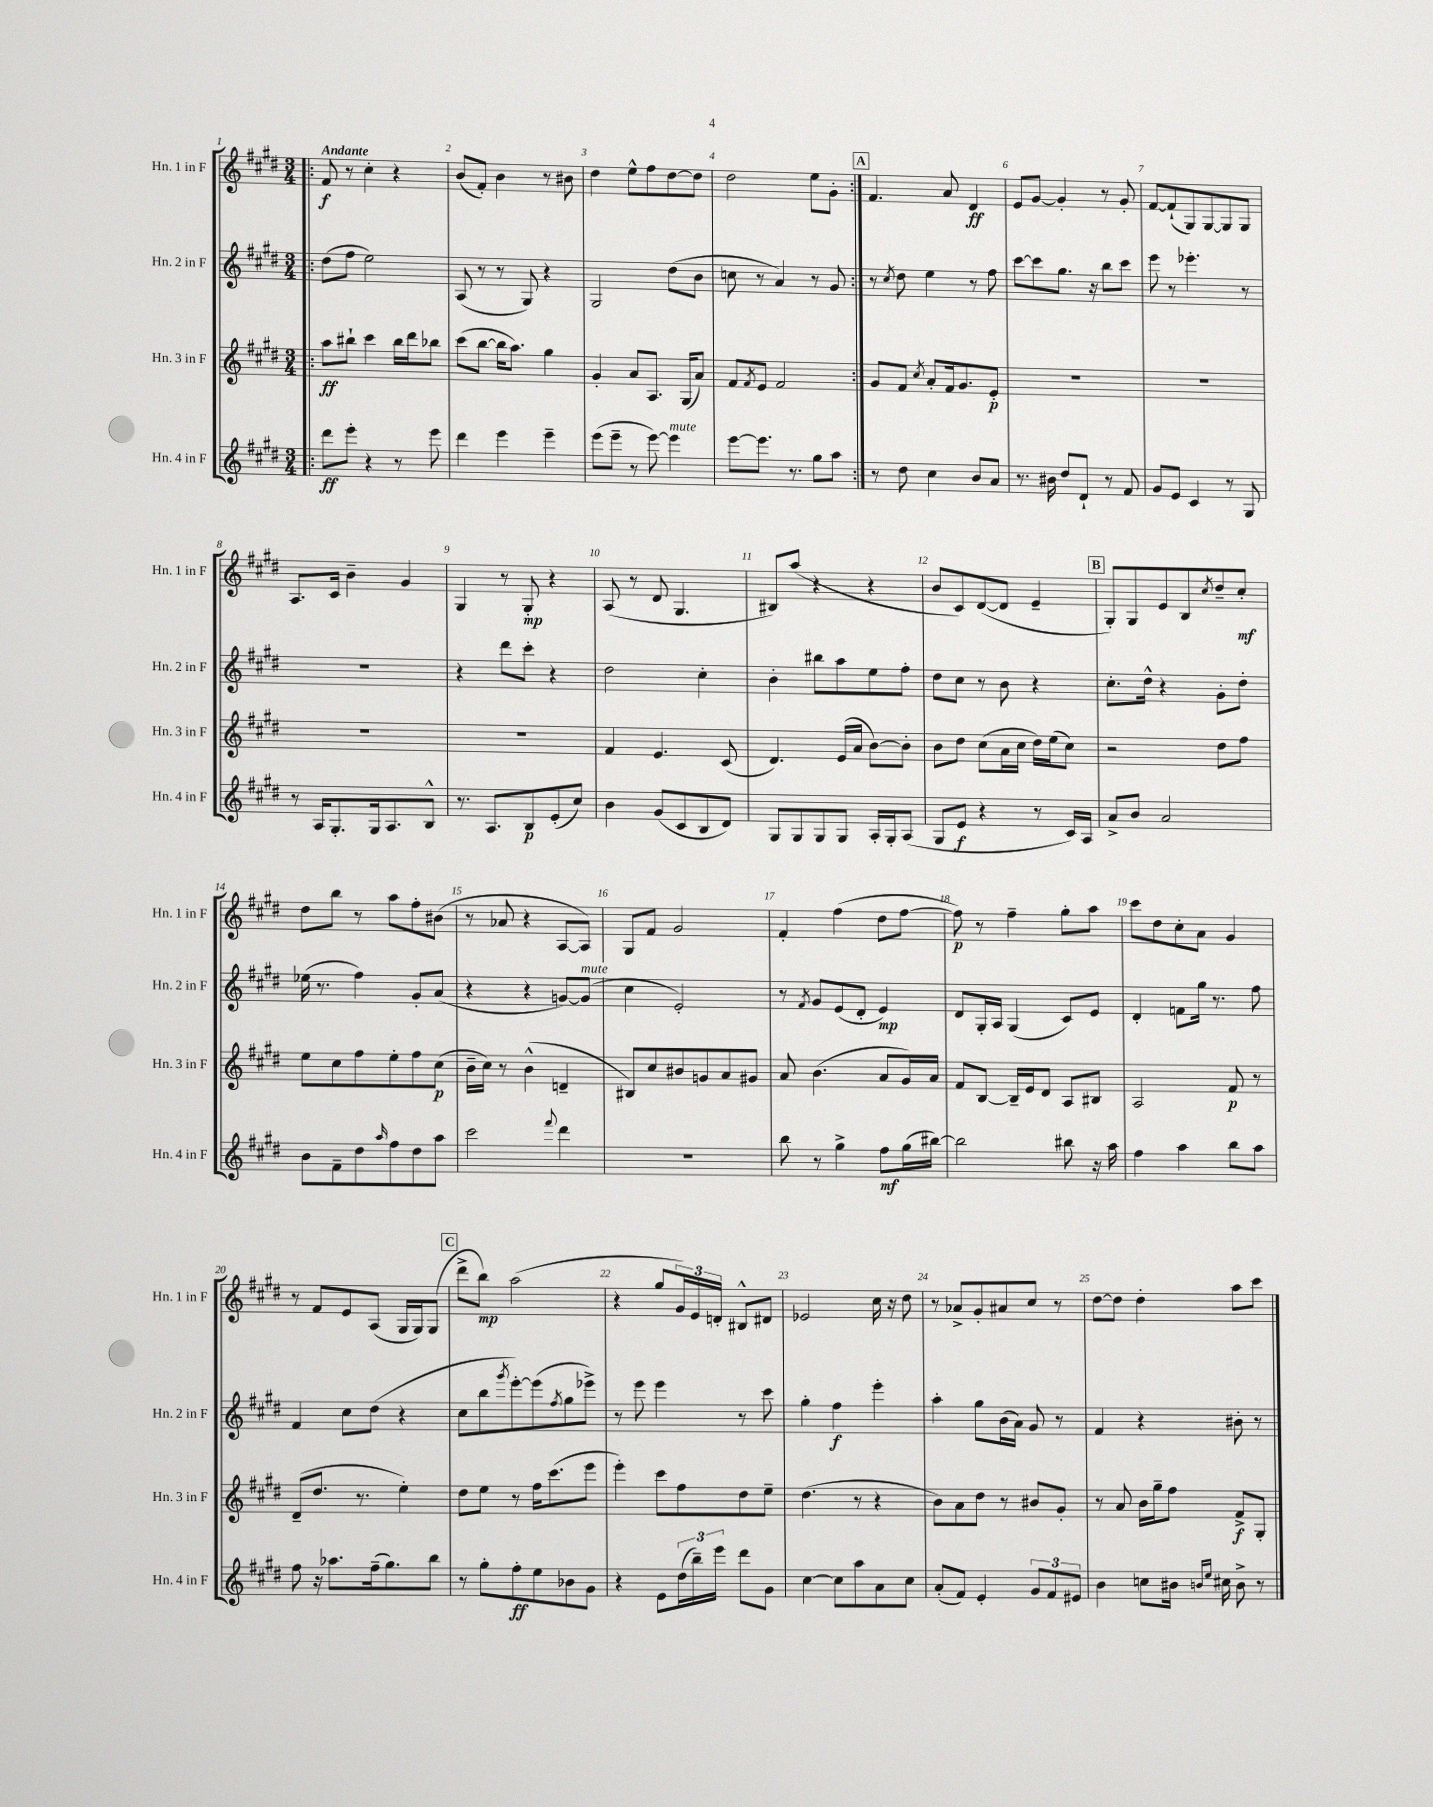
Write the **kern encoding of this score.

**kern	**dynam	**kern	**dynam	**kern	**dynam	**kern	**dynam
*part4	*part4	*part3	*part3	*part2	*part2	*part1	*part1
*staff4	*staff4	*staff3	*staff3	*staff2	*staff2	*staff1	*staff1
*I"Hn. 4 in F	*	*I"Hn. 3 in F	*	*I"Hn. 2 in F	*	*I"Hn. 1 in F	*
*I'Hn. 4 in F	*	*I'Hn. 3 in F	*	*I'Hn. 2 in F	*	*I'Hn. 1 in F	*
*clefG2	*	*clefG2	*	*clefG2	*	*clefG2	*
*k[f#c#g#d#]	*	*k[f#c#g#d#]	*	*k[f#c#g#d#]	*	*k[f#c#g#d#]	*
*M3/4	*	*M3/4	*	*M3/4	*	*M3/4	*
=1!|:	=1!|:	=1!|:	=1!|:	=1!|:	=1!|:	=1!|:	=1!|:
!	!	!	!	!	!	!LO:TX:a:B:t=Andante	!
8ddd#\L	ff	8aa\L	ff	(8dd#\L	.	8f#/	f
8eee'\J	.	8bb#X`\J	.	8ff#\J	.	8r	.
4r	.	4ccc#\	.	2ee\)	.	4cc#'\	.
8r	.	16bb#\LL	.	.	.	4r	.
.	.	16ddd#\J	.	.	.	.	.
8eee\	.	8bb-X\J	.	.	.	.	.
=2	=2	=2	=2	=2	=2	=2	=2
4ddd#\	.	(8ccc#\L	.	(8A/	.	(8b/L	.
.	.	[8bb\J	.	8r	.	8f#'/J)	.
4eee\	.	16bb\KL]	.	8r	.	4b\	.
.	.	8.aa\J)	.	.	.	.	.
.	.	.	.	8G#/)	.	.	.
4eee~\	.	4gg#\	.	4r	.	8r	.
.	.	.	.	.	.	8b#X\	.
=3	=3	=3	=3	=3	=3	=3	=3
(8eee\L	.	4g#'/	.	2G#/	.	4dd#\	.
8eee~\J	.	.	.	.	.	.	.
8r	.	8a/L	.	.	.	8ee^^\L	.
[8eee\)	.	8.A/J	.	.	.	8ff#\	.
!LO:TX:a:i:t=mute	!	!	!	!	!	!	!
4eee\]	.	.	.	(8dd#\L	.	[8dd#\	.
.	.	(16G#/KL	.	.	.	.	.
.	.	8a/J)	.	8b\J	.	8dd#\J]	.
=4	=4	=4	=4	=4	=4	=4	=4
[8eee\L	.	8f#/L	.	8ccn\	.	2dd#\	.
.	.	8qf#/	.	.	.	.	.
8.eee\J]	.	8e/J	.	8r	.	.	.
.	.	2f#/	.	4a/)	.	.	.
8.r	.	.	.	.	.	.	.
8gg#\L	.	.	.	8r	.	8ee\L	.
8aa\J	.	.	.	8g#/	.	8g#'\J	.
!!LO:REH:place=s1:t=A
=5:|!	=5:|!	=5:|!	=5:|!	=5:|!	=5:|!	=5:|!	=5:|!
8r	.	8g#/L	.	8r	.	4.f#/	.
.	.	.	.	8qcc#/	.	.	.
8dd#\	.	8f#/J	.	8dd#\	.	.	.
.	.	8qcc#/	.	.	.	.	.
4cc#\	.	8a'/L	.	4ee\	.	.	.
.	.	16f#/k	.	.	.	8a/	.
.	.	8.g#/	.	.	.	.	.
8b/L	.	.	.	8r	.	4d#/	ff
8a/J	.	8e'/J	p	8ff#\	.	.	.
=6	=6	=6	=6	=6	=6	=6	=6
8.r	.	2.r	.	[8ccc#\L	.	8e/L	.
.	.	.	.	8ccc#\]	.	[8g#/J	.
16b#X\	.	.	.	.	.	.	.
8dd#/L	.	.	.	8.gg#\J	.	4g#'/]	.
8d#`/J	.	.	.	.	.	.	.
.	.	.	.	16r	.	.	.
8r	.	.	.	8bb\L	.	8r	.
8f#/	.	.	.	8ccc#\J	.	8g#'/	.
=7	=7	=7	=7	=7	=7	=7	=7
8g#/L	.	2.r	.	8eee\	.	[8f#/L	.
8e/J	.	.	.	8r	.	(8f#`/]	.
4c#/	.	.	.	4.eee-X'\	.	8G#/)	.
.	.	.	.	.	.	[8G#/	.
8r	.	.	.	.	.	8G#/]	.
8G#/	.	.	.	8r	.	8G#/J	.
!!LO:LB:g=z
=8	=8	=8	=8	=8	=8	=8	=8
8r	.	2.r	.	2.r	.	8.A/L	.
16A/KL	.	.	.	.	.	.	.
8.G#'/	.	.	.	.	.	16c#/Jk	.
.	.	.	.	.	.	4b~\	.
16G#/k	.	.	.	.	.	.	.
8.A/	.	.	.	.	.	.	.
.	.	.	.	.	.	4g#/	.
8B^^/J	.	.	.	.	.	.	.
=9	=9	=9	=9	=9	=9	=9	=9
8.r	.	2.r	.	4r	.	4G#/	.
8.A/L	.	.	.	.	.	.	.
.	.	.	.	8ddd#\L	.	8r	.
8B/	p	.	.	8ccc#'\J	.	8G#'/	mp
(8e'/	.	.	.	4r	.	4r	.
8cc#/J)	.	.	.	.	.	.	.
=10	=10	=10	=10	=10	=10	=10	=10
4b\	.	4f#/	.	2dd#\	.	(8A/	.
.	.	.	.	.	.	8r	.
(8g#/L	.	4.e/	.	.	.	8d#/	.
8c#/	.	.	.	.	.	4.G#/	.
8B/	.	.	.	4cc#'\	.	.	.
8d#/J)	.	(8c#/	.	.	.	.	.
=11	=11	=11	=11	=11	=11	=11	=11
8G#/L	.	4.d#/)	.	4b'\	.	8B#X/L)	.
8G#/	.	.	.	.	.	(8aa/J	.
8G#/	.	.	.	8bb#X\L	.	4r	.
8G#/J	.	(16e/LL	.	8aa\	.	.	.
.	.	16a/JJ	.	.	.	.	.
16A'/LL	.	[8b\L)	.	8ee\	.	4r	.
16G#'/J	.	.	.	.	.	.	.
(8A/J	.	8b'\J]	.	8ff#'\J	.	.	.
=12	=12	=12	=12	=12	=12	=12	=12
8G#/L	.	8b\L	.	8dd#\L	.	8b/L	.
8e/J	f	8dd#\J	.	8cc#\J	.	8c#/)	.
4r	.	(8cc#\L	.	8r	.	([8d#/	.
.	.	16a\L	.	8b\	.	8d#/J]	.
.	.	16cc#\JJ	.	.	.	.	.
8r	.	16dd#\LL)	.	4r	.	4e~/	.
.	.	(16ee\J	.	.	.	.	.
16c#/LL)	.	8cc#\J)	.	.	.	.	.
16A/JJ	.	.	.	.	.	.	.
!!LO:REH:place=s1:t=B
=13	=13	=13	=13	=13	=13	=13	=13
8a^/L	.	2r	.	8.cc#'\L	.	8G#'/L)	.
8b/J	.	.	.	.	.	8G#/	.
.	.	.	.	16dd#^^\Jk	.	.	.
2a/	.	.	.	4r	.	8e/	.
.	.	.	.	.	.	8B/	.
.	.	.	.	.	.	8qcc#/	.
.	.	8dd#\L	.	8g#'\L	.	8dd#~/	.
.	.	8ff#\J	.	8dd#'\J	.	8cc#'/J	mf
!!LO:LB:g=z
=14	=14	=14	=14	=14	=14	=14	=14
8b\L	.	8ee\L	.	(16ee-X\	.	8dd#\L	.
.	.	.	.	8.r	.	.	.
8f#~\	.	8cc#\	.	.	.	8bb\J	.
8dd#\	.	8ff#\	.	4ff#\)	.	8r	.
16qqaa/	.	.	.	.	.	.	.
8ff#\	.	8ee'\	.	.	.	8aa\L	.
8dd#\	.	8ff#\	.	8g#'/L	.	8ff#'\	.
8aa\J	.	(8cc#\J	p	(8a/J	.	(8b#X\J	.
=15	=15	=15	=15	=15	=15	=15	=15
2ccc#\	.	16b~\LL	.	4r	.	8r	.
.	.	16cc#\JJ)	.	.	.	.	.
.	.	8r	.	.	.	8a-X/	.
.	.	(4b^^\	.	4r	.	4r	.
8qqfff#/	.	.	.	.	.	.	.
4ddd#\	.	4dn~/	.	[8gn/L)	.	[8A/L	.
!	!	!	!	!LO:TX:a:i:t=mute	!	!	!
.	.	.	.	(8g/J]	.	8A/J])	.
=16	=16	=16	=16	=16	=16	=16	=16
2.r	.	8B#X/L)	.	4cc#\	.	8G#/L	.
.	.	8cc#/	.	.	.	8f#/J	.
.	.	8b#X/	.	2e'/)	.	2g#/	.
.	.	8gn/	.	.	.	.	.
.	.	8a/	.	.	.	.	.
.	.	8g#X/J	.	.	.	.	.
=17	=17	=17	=17	=17	=17	=17	=17
8bb\	.	8a/	.	8r	.	4f#'/	.
.	.	.	.	8qf#/	.	.	.
8r	.	(4.b\	.	8g#/L	.	.	.
4gg#^\	.	.	.	(8e/	.	(4ff#\	.
.	.	.	.	8d#'/J	.	.	.
8ff#\L	mf	8a/L	.	4e/)	mp	8dd#\L	.
(16gg#\L	.	16g#/L)	.	.	.	[8ff#\J	.
[16bb#X\JJ)	.	16a/JJ	.	.	.	.	.
=18	=18	=18	=18	=18	=18	=18	=18
2bb#\]	.	8f#/L	.	8d#/L	.	8ff#\])	p
.	.	[8B/J	.	16G#'/L	.	8r	.
.	.	.	.	16A/JJ	.	.	.
.	.	16B~/LL]	.	(4G#/	.	4ff#~\	.
.	.	16e/J	.	.	.	.	.
.	.	8d#/J	.	.	.	.	.
8bb#X\	.	8A/L	.	8c#/L)	.	8gg#'\L	.
16r	.	8B#X/J	.	8e/J	.	8aa\J	.
16aa\	.	.	.	.	.	.	.
=19	=19	=19	=19	=19	=19	=19	=19
4ff#\	.	2A/	.	4d#'/	.	8ccc#\L	.
.	.	.	.	.	.	8dd#\	.
4aa\	.	.	.	8fn\L	.	8cc#'\	.
.	.	.	.	16gg#\Jk	.	8a\J	.
.	.	.	.	8.r	.	.	.
8bb\L	.	8f#/	p	.	.	4g#/	.
8aa\J	.	8r	.	8ff#\	.	.	.
!!LO:LB:g=z
=20	=20	=20	=20	=20	=20	=20	=20
8ff#\	.	(8d#~/L	.	4f#/	.	8r	.
16r	.	8.dd#/J	.	.	.	8f#/L	.
8.aa-X\L	.	.	.	.	.	.	.
.	.	.	.	8cc#\L	.	8e/	.
.	.	8.r	.	.	.	.	.
(16ff#~\k	.	.	.	(8dd#\J	.	(8A/J	.
8.gg#\)	.	.	.	.	.	.	.
.	.	4ee'\)	.	4r	.	16G#/LL	.
.	.	.	.	.	.	16G#/J)	.
8bb\J	.	.	.	.	.	(8G#/J	.
!!LO:REH:place=s1:t=C
=21	=21	=21	=21	=21	=21	=21	=21
8r	.	8dd#\L	.	8cc#\L	.	8ddd#^\L	.
8gg#'\L	.	8ee\J	.	8bb\	.	8bb\J)	mp
.	.	.	.	8qggg#/	.	.	.
8ff#'\	ff	8r	.	[8eee'\)	.	(2aa\	.
8ee\	.	16ff#\KL	.	(8eee\]	.	.	.
.	.	(8.ccc#\	.	.	.	.	.
.	.	.	.	8qff#/	.	.	.
8b-X\	.	.	.	8gg#\	.	.	.
8g#\J	.	8eee\J	.	8eee-X^\J)	.	.	.
=22	=22	=22	=22	=22	=22	=22	=22
4r	.	4eee'\)	.	8r	.	4r	.
.	.	.	.	8eee\	.	.	.
8e\L	.	8ccc#\L	.	4eee\	.	8gg#/L	.
(24dd#\L	.	8ff#\	.	.	.	24g#/L)	.
24bb~\)	.	.	.	.	.	24e/	.
24eee\JJ	.	.	.	.	.	24dn'/JJ	.
8ddd#\L	.	8dd#\	.	8r	.	8B#X^^/L	.
8g#\J	.	8ee~\J	.	8ccc#\	.	8d#X/J	.
=23	=23	=23	=23	=23	=23	=23	=23
[4cc#\	.	(4.dd#\	.	4gg#'\	.	2e-X/	.
8cc#\L]	.	.	.	4ff#\	f	.	.
8aa\	.	8r	.	.	.	.	.
8a\	.	4r	.	4eee'\	.	16cc#\	.
.	.	.	.	.	.	16r	.
8cc#\J	.	.	.	.	.	8dd#\	.
=24	=24	=24	=24	=24	=24	=24	=24
(8a'/L	.	8b\L)	.	4aa'\	.	8r	.
8f#/J)	.	8a\	.	.	.	8a-X^/L	.
4e'/	.	8dd#\J	.	8gg#\L	.	8g#'/	.
.	.	8r	.	(16b\L	.	8a#X/	.
.	.	.	.	16a\JJ)	.	.	.
12g#/L	.	8b#X/L	.	8g#/	.	8cc#/J	.
12f#/	.	.	.	.	.	.	.
.	.	8g#'/J	.	8r	.	8r	.
12e#X/J	.	.	.	.	.	.	.
=25	=25	=25	=25	=25	=25	=25	=25
4b\	.	8r	.	4f#/	.	[8dd#\L	.
.	.	8a/	.	.	.	8dd#\J]	.
8ccn\L	.	16b\LL	.	4r	.	4dd#'\	.
.	.	16gg#~\J	.	.	.	.	.
16b#X\Jk	.	8ff#\J	.	.	.	.	.
16qqbn/LL	.	.	.	.	.	.	.
16qqee/JJ	.	.	.	.	.	.	.
16cc#X\	.	.	.	.	.	.	.
8b^\	.	8f#^/L	f	8b#X'\	.	8aa\L	.
8r	.	8G#'/J	.	8r	.	8ccc#\J	.
==	==	==	==	==	==	==	==
*-	*-	*-	*-	*-	*-	*-	*-
